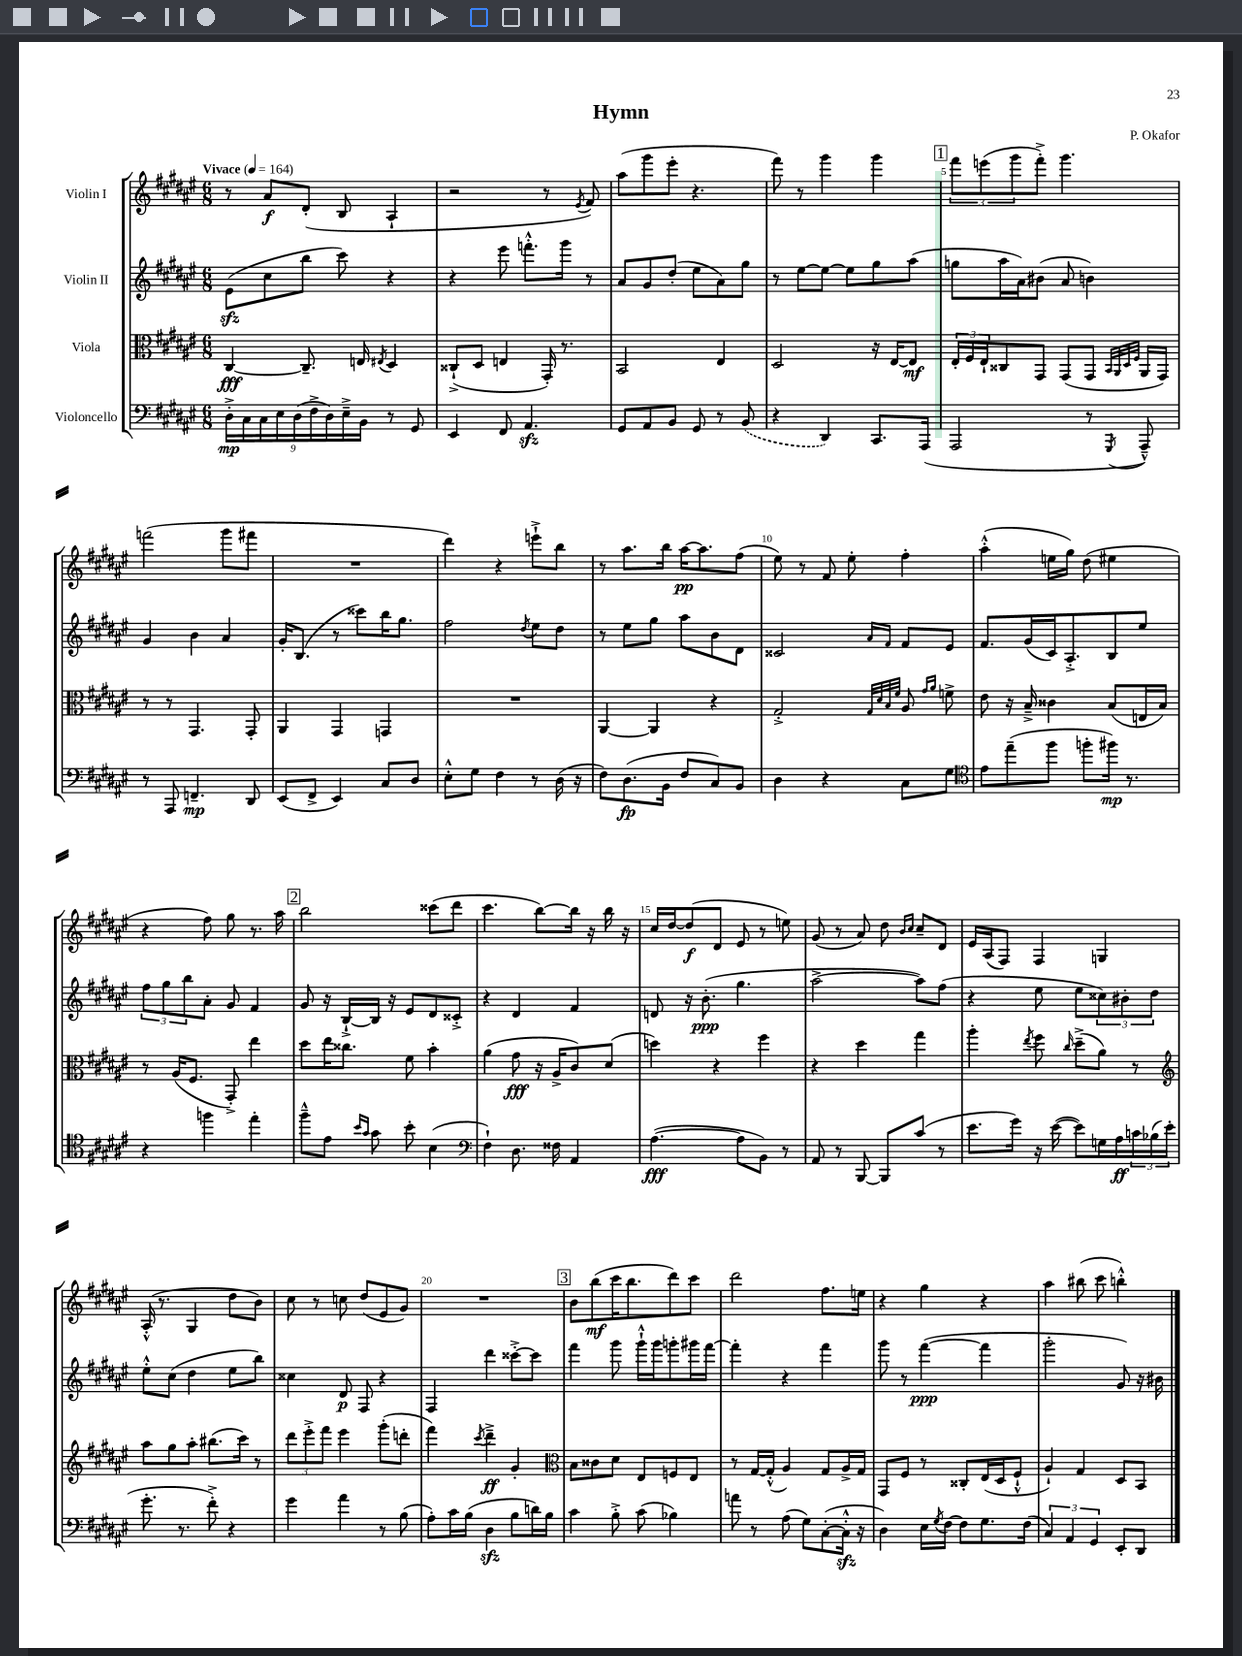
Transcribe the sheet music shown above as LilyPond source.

\header { title = "Hymn" composer = "P. Okafor" }
<<
\new StaffGroup <<
\new Staff = "s0" \with { instrumentName = "Violin I" } {
    \clef treble \key fis \major \numericTimeSignature \time 6/8 \tempo "Vivace" 4 = 164
    r8 ais'8\f dis'8-.( b8 ais4-! |
    r2 r8 \acciaccatura { eis'8 } fis'8) |
    ais''8( gis'''8 eis'''8-. r4. |
    fis'''8) r8 gis'''4 gis'''4 |
    \mark \markup { \box "1" } \tuplet 3/2 { fis'''8 e'''8( gis'''8 } fis'''8-.->) gis'''4. |
    f'''2( gis'''8 fis'''8 |
    R2. |
    dis'''4) r4 e'''8-!-> b''8 |
    r8 ais''8. b''16 ais''16~\pp ais''8. fis''8( |
    eis''8) r8 fis'8 eis''8-. fis''4-. |
    ais''4-.-^( e''16 gis''16) dis''8( eis''4 |
    r4 fis''8) gis''8 r8. ais''16 |
    \mark \markup { \box "2" } b''2 cisis'''8( dis'''8 |
    cis'''4. b''8~) b''16 r16 b''16 r16 |
    cis''16 dis''16~ dis''8\f( dis'8 eis'8 r8 e''8) |
    gis'8( r8 ais'8) dis''8 \grace { b'16 cis''16 } cis''8-- dis'8 |
    eis'16 ais16( fis8) fis4 g4 |
    ais16-.-^( r8. gis4 dis''8 b'8) |
    cis''8 r8 c''8 dis''8( eis'8 gis'8) |
    R2. |
    \mark \markup { \box "3" } b'8 b''8\mf( cis'''16 b''8. dis'''8) cis'''8 |
    dis'''2 fis''8. e''16 |
    r4 gis''4 r4 |
    ais''4 bis''8( cis'''8 b''4-.-^) \bar "|." |
}
\new Staff = "s1" \with { instrumentName = "Violin II" } {
    \clef treble \key fis \major \numericTimeSignature \time 6/8
    eis'8\sfz( cis''8 b''8 cis'''8) r4 |
    r4 eis'''8 f'''8.-.-^ gis'''16 r8 |
    ais'8 gis'8 dis''8-.( eis''8 ais'8) gis''8 |
    r8 eis''8~ eis''8~ eis''8 gis''8 ais''8( |
    \mark \markup { \box "1" } g''8 ais''16 ais'16) bis'8( ais'8 b'4) |
    gis'4 b'4 ais'4 |
    gis'16-. b8.( r8 cisis'''8) b''16 gis''8. |
    fis''2 \acciaccatura { dis''8 } eis''8 dis''8 |
    r8 eis''8 gis''8 ais''8 b'8 dis'8 |
    cisis'2 \grace { ais'16 fis'16 } fis'8 eis'8 |
    fis'8. gis'16( cis'16) ais8.-.-> b8 eis''8 |
    \tuplet 3/2 { fis''8 gis''8 b''8 } ais'8-. gis'8 fis'4 |
    \mark \markup { \box "2" } gis'8 r16 b16~-!-> b16 r16 eis'8 dis'8 cisis'8-.-> |
    r4 dis'4 fis'4 |
    d'8 r16 b'8.-.\ppp( gis''4. |
    ais''2~-> ais''8) fis''8( |
    r4 eis''8 eis''8 \tuplet 3/2 { cisis''8) bis'8-. dis''8 } |
    eis''8-.-^ cis''8( dis''4 eis''8 b''8) |
    cisis''4 dis'8\p fis8 r4 |
    fis4 dis'''4 cisis'''8~-.-> cisis'''8 |
    \mark \markup { \box "3" } fis'''4 gis'''8 gis'''16-!-^ gis'''16 g'''8-. gis'''16 fis'''16~ |
    fis'''4-. r4 fis'''4 |
    gis'''8 r8 fis'''4~\ppp( fis'''4 |
    gis'''2-. gis'8) r16 bis'16 \bar "|." |
}
\new Staff = "s2" \with { instrumentName = "Viola" } {
    \clef alto \key fis \major \numericTimeSignature \time 6/8
    cis4~\fff cis8.-- e16 \acciaccatura { eis8 } dis4 |
    cisis8-!->( dis8 e4 gis,16-.) r8. |
    b,2 eis4 |
    dis2 r16 eis16~ eis8\mf |
    \mark \markup { \box "1" } \tuplet 3/2 { eis16-. fis16 eis16-! } cisis8 gis,8 gis,8( gis,8 \grace { b,32 ais,32 dis32 fis32 } ais,16 gis,16) |
    r8 r8 gis,4. gis,8-. |
    ais,4 gis,4 g,4 |
    R2. |
    ais,4~ ais,4 r4 |
    gis2-.-> \grace { gis32 dis'32 b32 fis'32 } ais8 \grace { gis'16 ais'16 } f'8-> |
    eis'8 r16 b16---> cisis'4 b8( e16 b16) |
    r8 ais16( fis8. gis,8-.->) eis''4 |
    \mark \markup { \box "2" } dis''8 eis''16 cisis''8. fis'8 b'4-. |
    ais'4( gis'8\fff r16 ais16-> cis'8) dis'8( |
    d''4) r4 fis''4 |
    r4 dis''4 gis''4 |
    ais''4-. \acciaccatura { eis''8 } fis''8 \grace { cis''16 } dis''8--->( ais'8) r8 |
    \clef treble ais''8 gis''8 ais''8-. bis''8.( cis'''16) r8 |
    \tuplet 3/2 { dis'''8 eis'''8-.-> fis'''8 } eis'''4 gis'''8-.( d'''8-. |
    fis'''4) \acciaccatura { cis'''8 } dis'''4--->\ff gis'4-. |
    \mark \markup { \box "3" } \clef alto b8 cisis'8 dis'8 eis8 f8 eis8 |
    r8 gis16~ gis16-.-^( ais4) gis8 ais16-> gis16 |
    gis,8 fis8 r8 cisis8-. eis16( dis16 fis8-!-^ |
    ais4-!) gis4 dis8 b,8 \bar "|." |
}
\new Staff = "s3" \with { instrumentName = "Violoncello" } {
    \clef bass \key fis \major \numericTimeSignature \time 6/8
    \tuplet 9/8 { dis16-.->\mp cis16 cis16 eis16 dis16( fis16-> dis16) eis16---> b,16 } r8 gis,8 |
    eis,4 fis,8 ais,4.\sfz |
    gis,8 ais,8 b,8 gis,8 r8 \once \slurDashed b,8( |
    r4 dis,4) cis,8. ais,,16( |
    \mark \markup { \box "1" } ais,,2 r8 \acciaccatura { gis,,8 } ais,,8---^) |
    r8 ais,,8 f,4.--\mp dis,8 |
    eis,8( fis,8-> eis,4) cis8 dis8 |
    eis8-.-^ gis8 fis4 r8 dis16( r16 |
    fis8) dis8.\fp( b,16 fis8 cis8) b,8 |
    dis4 r4 cis8 gis8 |
    \clef tenor eis'8 eis''8--( fis''8 f''8-. fis''16\mp) r8. |
    r4 f''4 eis''4-. |
    \mark \markup { \box "2" } fis''8---^ eis'8 \grace { b'16 gis'16 } gis'8 b'8-. b4( |
    \clef bass fis4-!) dis8. fisis16 ais,4 |
    ais4.~\fff( ais8 b,8) r8 |
    ais,8 r8 b,,8~ b,,8 cis'8( r8 |
    eis'8. gis'16) r16 eis'16~( eis'8) g16 ais16\ff \tuplet 3/2 { c'16 bes16( eis'16-. } |
    gis'8.-. r8. fis'8-.->) r4 |
    gis'4 ais'4 r8 b8( |
    ais8-.) cis'16 b16( dis4\sfz b8 d'16) b16 |
    \mark \markup { \box "3" } cis'4 b8-.-> cis'8( bes4) |
    a'8 r8 ais8( gis8) cis8~-.( cis16-.-^\sfz r16 |
    dis4) eis16 \acciaccatura { gis8 } fis16~ fis8 gis8. fis16( |
    \tuplet 3/2 { cis4) ais,4 gis,4 } eis,8-. dis,8 \bar "|." |
}
>>
>>
\layout { \context { \Score \override BarNumber.break-visibility = ##(#f #t #t) barNumberVisibility = #(every-nth-bar-number-visible 5) } }
